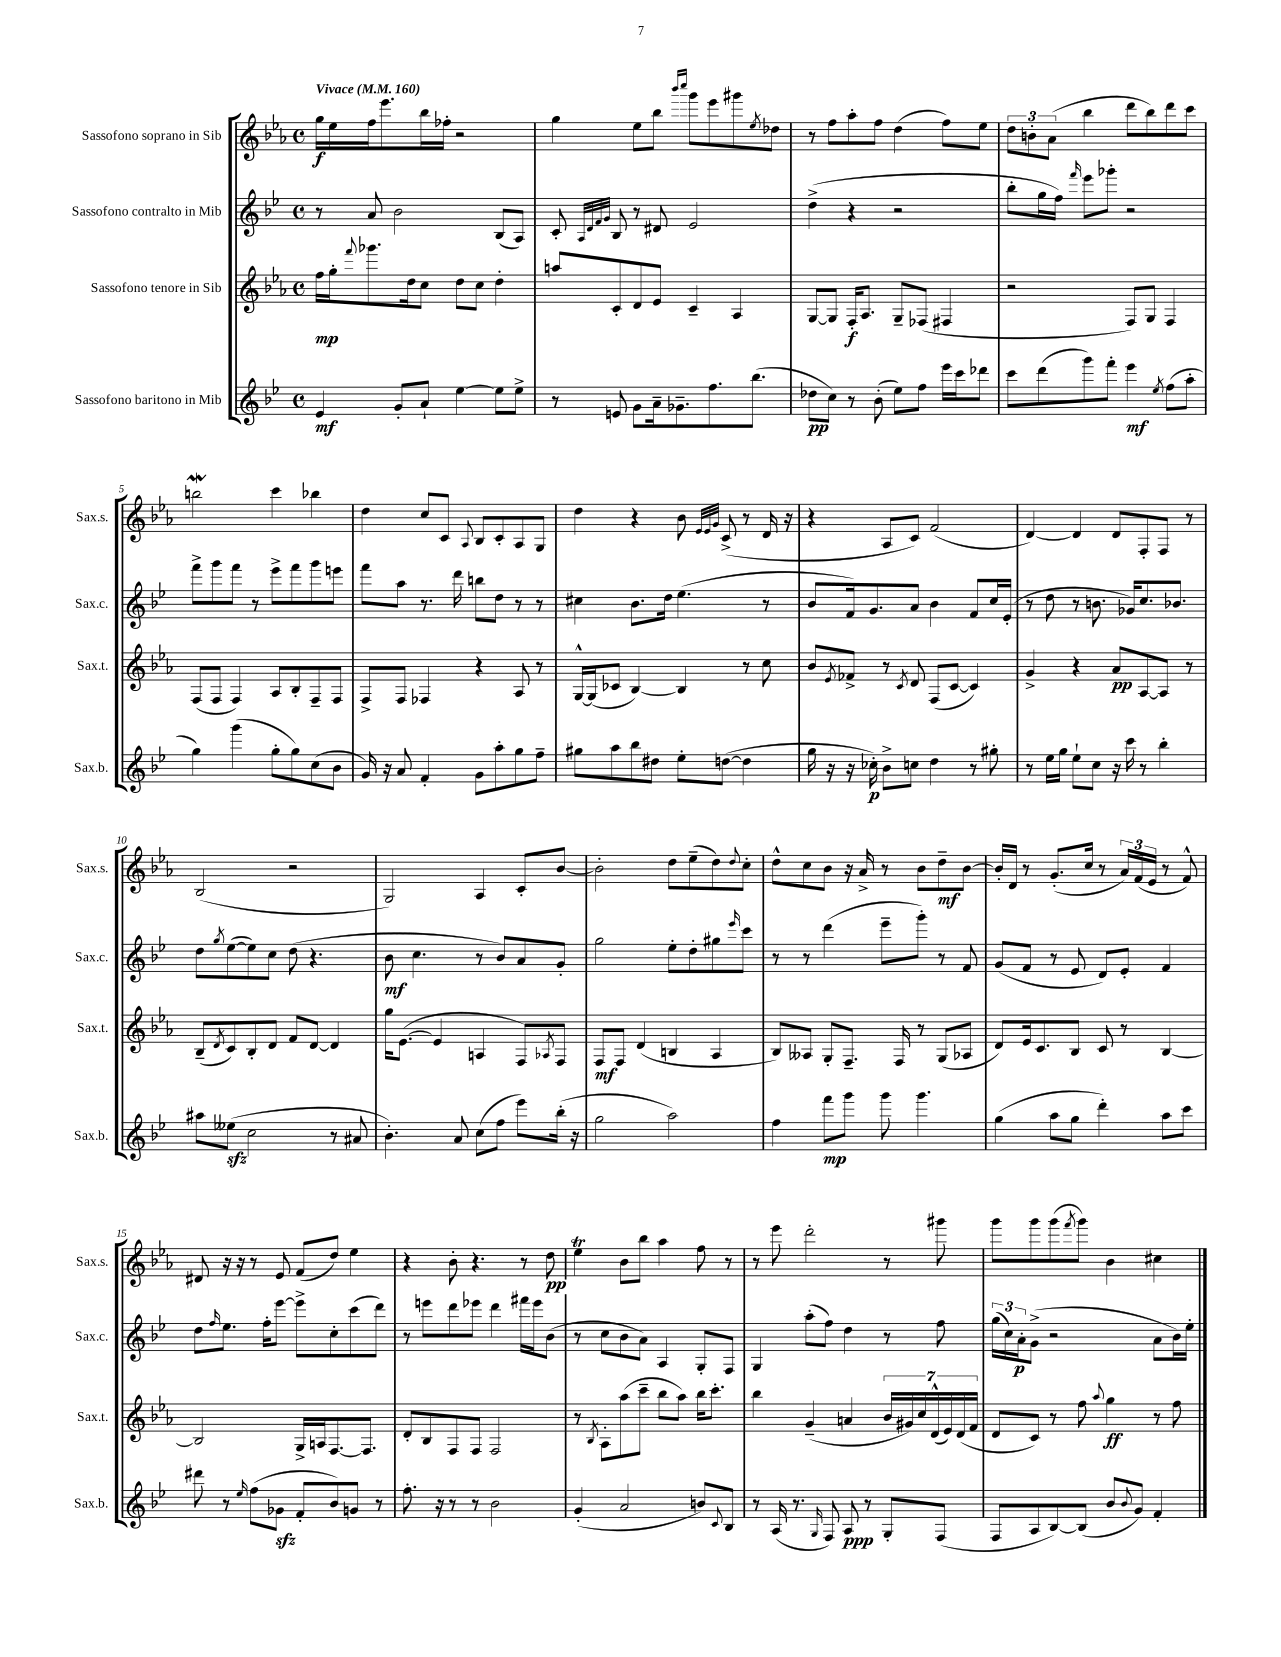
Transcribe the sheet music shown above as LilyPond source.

<<
\new StaffGroup <<
\new Staff = "s0" \with { instrumentName = "Sassofono soprano in Sib" shortInstrumentName = "Sax.s." } {
    \clef treble \key ees \major \defaultTimeSignature \time 4/4 \tempo "Vivace" 4 = 160
    g''16\f ees''16 f''16 ees'''8. bes''16 fes''16-. r2 |
    g''4 ees''8 bes''8 \grace { bes'''16 c''''16 } g'''8 ees'''8 gis'''8 \acciaccatura { ees''8 } des''8 |
    r8 f''8 aes''8-. f''8 d''4( f''8) ees''8 |
    \tuplet 3/2 { d''8 b'8-. aes'8( } bes''4 d'''8 bes''8) d'''8 c'''8 |
    b''2\mordent c'''4 bes''4 |
    d''4 c''8 c'8 \appoggiatura { aes8 } bes8 c'8-. aes8 g8 |
    d''4 r4 bes'8 \grace { ees'32 ees'32 g'32 } c'8->( r8 d'16 r16 |
    r4 aes8 c'8) f'2( |
    d'4~) d'4 d'8 f8-. f8 r8 |
    bes2( r2 |
    g2) aes4 c'8-. bes'8~ |
    bes'2-. d''8 ees''8--( d''8) \appoggiatura { d''8 } c''8-. |
    d''8-^ c''8 bes'8 r16 aes'16-> r8 bes'8 d''8--\mf bes'8~ |
    bes'16-. d'16 r8 g'8.-.( c''16 r8 \tuplet 3/2 { aes'16) f'16( ees'16 } r8 f'8-^) |
    dis'8 r16 r16 r8 ees'8 f'8( d''8) ees''4 |
    r4 bes'8-. r4. r8 d''8\pp |
    ees''4\trill bes'8 bes''8 aes''4 f''8 r8 |
    r8 ees'''8 d'''2-. r8 gis'''8 |
    g'''8 g'''8 g'''8( \acciaccatura { f'''8 } g'''8) bes'4 cis''4 \bar "|." |
}
\new Staff = "s1" \with { instrumentName = "Sassofono contralto in Mib" shortInstrumentName = "Sax.c." } {
    \clef treble \key bes \major \defaultTimeSignature \time 4/4
    r8 a'8 bes'2 bes8( a8) |
    c'8-. \grace { a32 d'32 f'32 g'32 } bes8 r8 dis'8 ees'2 |
    d''4->( r4 r2 |
    bes''8-. g''16 f''16) \grace { f'''16 } ees'''8 ges'''8-. r2 |
    f'''8-> g'''8 f'''8 r8 ees'''8-> f'''8 g'''8 e'''8 |
    f'''8 a''8 r8. d'''16 b''8 d''8 r8 r8 |
    cis''4 bes'8. d''16 ees''4.( r8 |
    bes'8 f'16) g'8. a'8 bes'4 f'8 c''16 ees'16-.( |
    r8 d''8 r8 b'8. ges'16) c''8. bes'8. |
    d''8 \acciaccatura { g''8 } ees''8~( ees''8) c''8 d''8( r4. |
    bes'8\mf c''4. r8 bes'8) a'8 g'8-. |
    g''2 ees''8-. d''8-. gis''8 \grace { ees'''16 } c'''8 |
    r8 r8 d'''4( ees'''8-- g'''8-.) r8 f'8 |
    g'8( f'8 r8 ees'8 d'8) ees'8-. f'4 |
    d''8 \grace { f''16 } ees''8. f''16-. ees'''8~ ees'''8-> c''8-. c'''8( d'''8) |
    r8 e'''8 d'''8 ees'''8 d'''4 fis'''16 ees'''16 bes'8( |
    r8 c''8 bes'8 a'8) a4 g8-. f8 |
    g4 a''8-.( f''8) d''4 r8 f''8 |
    \tuplet 3/2 { g''16( c''16) a'16-.\p } g'8->( r2 a'8 bes'16) ees''16-. \bar "|." |
}
\new Staff = "s2" \with { instrumentName = "Sassofono tenore in Sib" shortInstrumentName = "Sax.t." } {
    \clef treble \key ees \major \defaultTimeSignature \time 4/4
    f''16\mp g''16-. \appoggiatura { f'''8 } ges'''8. d''16 c''8 d''8 c''8 d''4-. |
    a''8 c'8-. d'8 ees'8 c'4-- aes4 |
    g8~ g8 f16-.\f aes8. g8-- fes8( fis4 |
    r2 f8) g8 f4 |
    f8( f8 f4) aes8 bes8-. f8-- f8 |
    f8-> f8 fes4 r4 aes8 r8 |
    g16~-^ g16( ces'8 bes4~) bes4 r8 c''8 |
    bes'8 \acciaccatura { ees'8 } fes'8-> r8 \acciaccatura { c'8 } d'8 f8( c'8~ c'4) |
    g'4-> r4 aes'8\pp aes8~ aes8 r8 |
    bes8--( \acciaccatura { d'8 } c'8) bes8-. d'8 f'8 d'8~ d'4 |
    g''16 ees'8.~( ees'4 a4 f8) \acciaccatura { aes8 } f8 |
    f8\mf f8 d'4( b4 aes4 |
    bes8) aeses8 g8-. f8.-- f16 r8 g8( aes8 |
    d'8) ees'16 c'8. bes8 c'8 r8 bes4~ |
    bes2 g16-> a16 f8.~ f8. |
    d'8-. bes8 f8 f8 f2 |
    r8 \acciaccatura { bes8 } aes8-. aes''8( c'''8-- bes''8 aes''8) bes''16 c'''8.-. |
    bes''4 g'4--( a'4 \tuplet 7/4 { bes'16 gis'16) c''16 d'16-^( ees'16) d'16( f'16 } |
    d'8 c'8) r8 f''8 \appoggiatura { aes''8 } g''4\ff r8 f''8 \bar "|." |
}
\new Staff = "s3" \with { instrumentName = "Sassofono baritono in Mib" shortInstrumentName = "Sax.b." } {
    \clef treble \key bes \major \defaultTimeSignature \time 4/4
    ees'4\mf g'8-. a'8-! ees''4~ ees''8 ees''8-> |
    r8 e'8 g'8 a'16-- ges'8.-- f''8. bes''8.( |
    des''8\pp c''8) r8 bes'8-.( ees''8) f''8 ees'''16 c'''16 des'''8 |
    c'''8 d'''8( g'''8) f'''8-. ees'''4\mf \acciaccatura { ees''8 } f''8( a''8-. |
    g''4) g'''4( g''8-. g''8) c''8( bes'8 |
    g'16) r16 a'8 f'4-. g'8 a''8-. g''8 f''8-- |
    gis''8 a''8 bes''8 dis''8 ees''8-. d''8~( d''4 |
    g''16 r16 r16 ces''16-.\p) bes'8-> c''8 d''4 r8 gis''8-. |
    r8 ees''16 g''16 ees''8-! c''8 r16 c'''16 r8 bes''4-. |
    ais''8 eeses''8\sfz( c''2 r8 ais'8 |
    bes'4.-.) a'8 c''8( f''8 ees'''8) bes''16-.( r16 |
    g''2 a''2) |
    f''4 f'''8\mp g'''8 g'''8 g'''4. |
    g''4( a''8 g''8 d'''4-.) a''8 c'''8 |
    dis'''8 r8 \grace { ees''16 } f''8( ges'8\sfz f'8-. bes'8) g'8 r8 |
    f''8.-. r16 r8 r8 bes'2 |
    g'4-.( a'2 b'8) \appoggiatura { c'8 } bes8 |
    r8 a16( r8. \grace { g16 } f8) a8\ppp r8 g8-. f8( |
    f8 a8 bes8~) bes8( bes'8 \appoggiatura { bes'8 } g'8) f'4-. \bar "|." |
}
>>
>>
